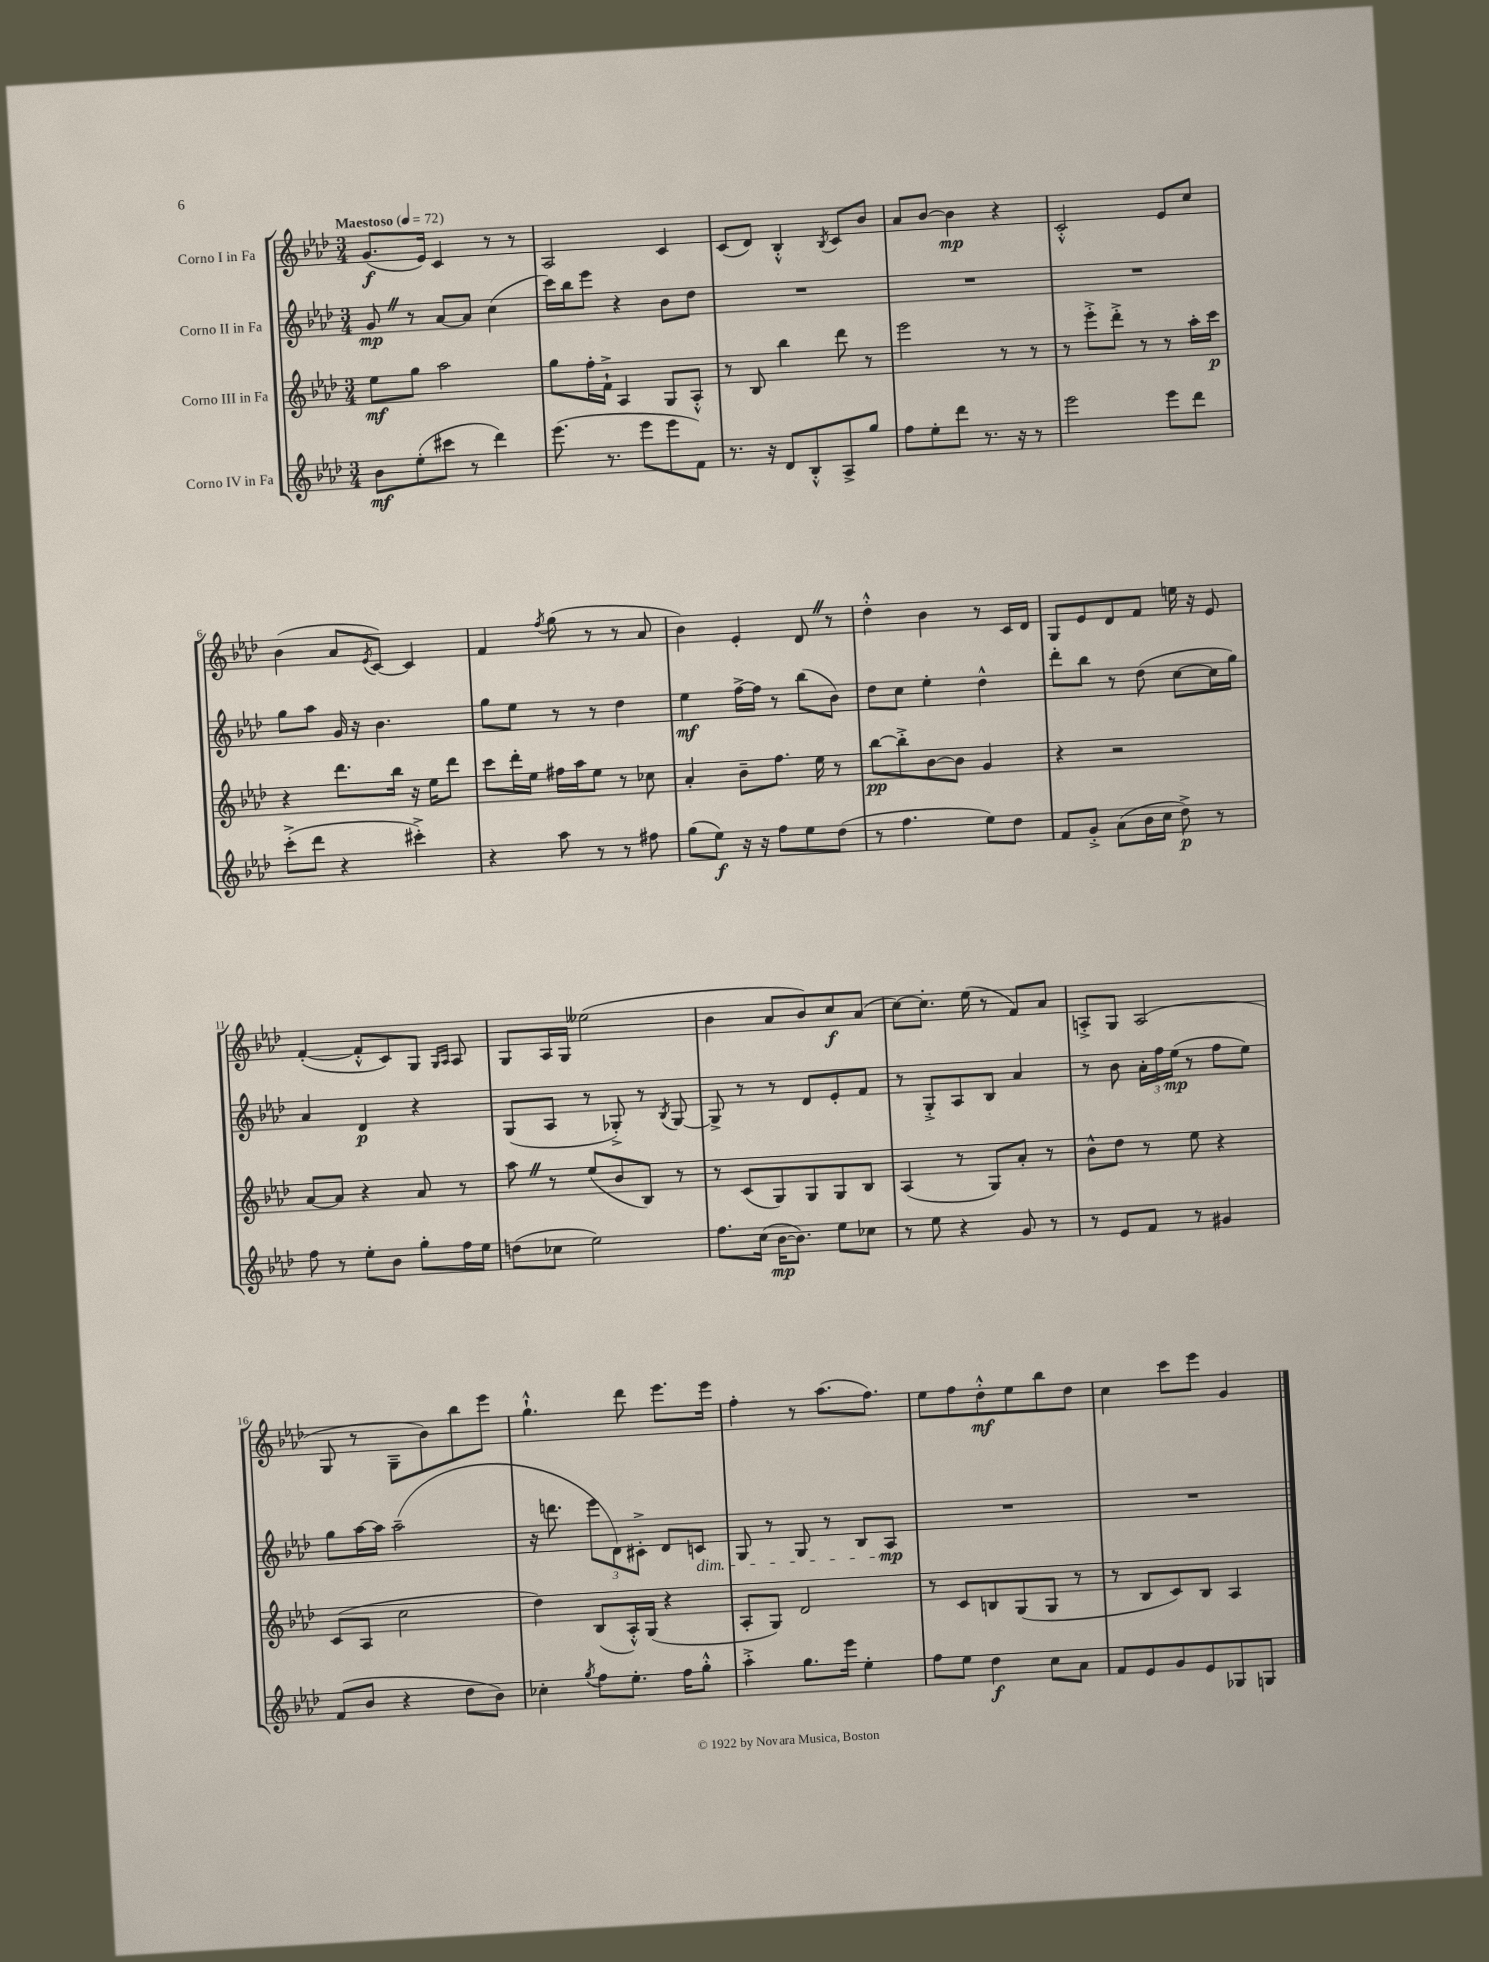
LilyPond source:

<<
\new StaffGroup <<
\new Staff = "s0" \with { instrumentName = "Corno I in Fa" } {
    \clef treble \key aes \major \numericTimeSignature \time 3/4 \tempo "Maestoso" 4 = 72
    g'8.\f( ees'16) c'4 r8 r8 |
    aes2 c'4 |
    c'8( des'8) bes4-.-^ \acciaccatura { bes8 } c'8 bes'8 |
    aes'8 bes'8~ bes'4\mp r4 |
    c'2-.-^ ees'8 c''8 |
    bes'4( aes'8 \acciaccatura { ees'8 } c'8~) c'4 |
    f'4 \acciaccatura { f''8 } g''8( r8 r8 aes'8 |
    bes'4) ees'4-. des'8 \once \override BreathingSign.text = \markup { \musicglyph "scripts.caesura.straight" } \breathe r8 |
    des''4-.-^ bes'4 r8 c'16 des'16 |
    g8 ees'8 des'8 f'8 e''16 r16 ees'8 |
    f'4~-.( f'8-.-^ c'8) g8 \grace { g16 aes16 } aes8 |
    g8 aes16 g16 eeses''2( |
    bes'4 aes'8 bes'8) c''8\f aes'8( |
    c''8~) c''8.-. ees''16( r8 f'8) aes'8 |
    a8-.-> g8 a2( |
    g8 r8 g8-- bes'8) bes''8 ees'''8 |
    g''4.-!-^ des'''8 ees'''8. ees'''16 |
    f''4-. r8 aes''8.( f''8.) |
    ees''8 f''8 des''8-.-^\mf ees''8 bes''8 des''8 |
    c''4 c'''8 ees'''8 g'4 \bar "|." |
}
\new Staff = "s1" \with { instrumentName = "Corno II in Fa" } {
    \clef treble \key aes \major \numericTimeSignature \time 3/4
    g'8\mp \once \override BreathingSign.text = \markup { \musicglyph "scripts.caesura.straight" } \breathe r8 aes'8~ aes'8 c''4( |
    c'''16) bes''16 ees'''8 r4 bes'8 des''8 |
    R2. |
    R2. |
    R2. |
    g''8 aes''8 g'16 r16 bes'4. |
    g''8 ees''8 r8 r8 des''4 |
    ees''4\mf f''16~-> f''16 r8 bes''8( bes'8) |
    des''8 c''8 ees''4-. des''4-^ |
    des'''8-. bes''8 r8 des''8( c''8~ c''16 g''16) |
    aes'4 des'4\p r4 |
    g8( aes8 r8 ges8-.->) r8 \acciaccatura { bes8 } ges8~ |
    ges8-> r8 r8 des'8 ees'8-. f'8 |
    r8 g8-.-> aes8 bes8 aes'4 |
    r8 bes'8 \tuplet 3/2 { aes'16-. f''16 ees''16\mp( } r8 f''8 ees''8) |
    g''8 aes''16~ aes''16 aes''2--( |
    r16 d'''8. \tuplet 3/2 { ees'''8 des'8) cis'8-.-> } des'8 c'8\dim |
    g8 r8 g8 r8 bes8 aes8\mp\! |
    R2. |
    R2. \bar "|." |
}
\new Staff = "s2" \with { instrumentName = "Corno III in Fa" } {
    \clef treble \key aes \major \numericTimeSignature \time 3/4
    ees''8\mf g''8 aes''2 |
    g''8 f''16-. f'16-!-> aes4 g8 aes8-.-^ |
    r8 bes8 bes''4 des'''8 r8 |
    ees'''2 r8 r8 |
    r8 ees'''8-.-> des'''8-.-> r8 r8 aes''16-. c'''16\p |
    r4 des'''8. bes''16 r16 ees''16 des'''8 |
    c'''8 des'''16-. ees''16 fis''16 aes''16 ees''8 r8 ces''8 |
    aes'4-. bes'8-- f''8. ees''16 r8 |
    bes''8~\pp bes''8-.-> bes'8~ bes'8 g'4 |
    r4 r2 |
    aes'8~ aes'8 r4 aes'8 r8 |
    aes''8 \once \override BreathingSign.text = \markup { \musicglyph "scripts.caesura.straight" } \breathe r8 ees''8( bes'8 bes8) r8 |
    r8 c'8( g8) g8 g8 bes8 |
    aes4( r8 g8) aes'8-. r8 |
    bes'8-^ des''8 r8 ees''8 r4 |
    c'8( aes8 c''2 |
    des''4) bes8( aes16-.-^) g16( r4 |
    aes8-. g8) des'2 |
    r8 c'8 b8 g8( g8 r8 |
    r8 bes8 c'8) bes8 aes4 \bar "|." |
}
\new Staff = "s3" \with { instrumentName = "Corno IV in Fa" } {
    \clef treble \key aes \major \numericTimeSignature \time 3/4
    bes'8\mf ees''8-.( cis'''8 r8 des'''4) |
    ees'''8.( r8. ees'''8 ees'''8 f'8) |
    r8. r16 des'8 bes8-.-^ aes8-> g''8 |
    f''8 ees''8-. des'''8 r8. r16 r8 |
    ees'''2 ees'''8 des'''8 |
    c'''8-.->( des'''8 r4 cis'''4-.->) |
    r4 aes''8 r8 r8 fis''8 |
    g''8( ees''8\f) r16 r16 f''8 ees''8 des''8( |
    r8 f''4. ees''8) des''8 |
    f'8 g'8-.-> aes'8( bes'16 c''16 des''8->\p) r8 |
    f''8 r8 ees''8-. bes'8 g''8-. f''16 ees''16 |
    d''8( ces''8 ees''2) |
    f''8. c''16( bes'16~\mp bes'8.) ees''8 ces''8 |
    r8 ees''8 r4 g'8 r8 |
    r8 ees'8 f'8 r8 gis'4 |
    f'8( bes'8 r4 des''8 bes'8) |
    ces''4-. \acciaccatura { g''8 } f''8 ees''8.-. f''16 g''8-.-^ |
    aes''4-.-> g''8. ees'''16 ees''4-. |
    f''8 ees''8 des''4\f c''8 aes'8 |
    f'8 ees'8 g'8 ees'8 ges8 g8 \bar "|." |
}
>>
>>
